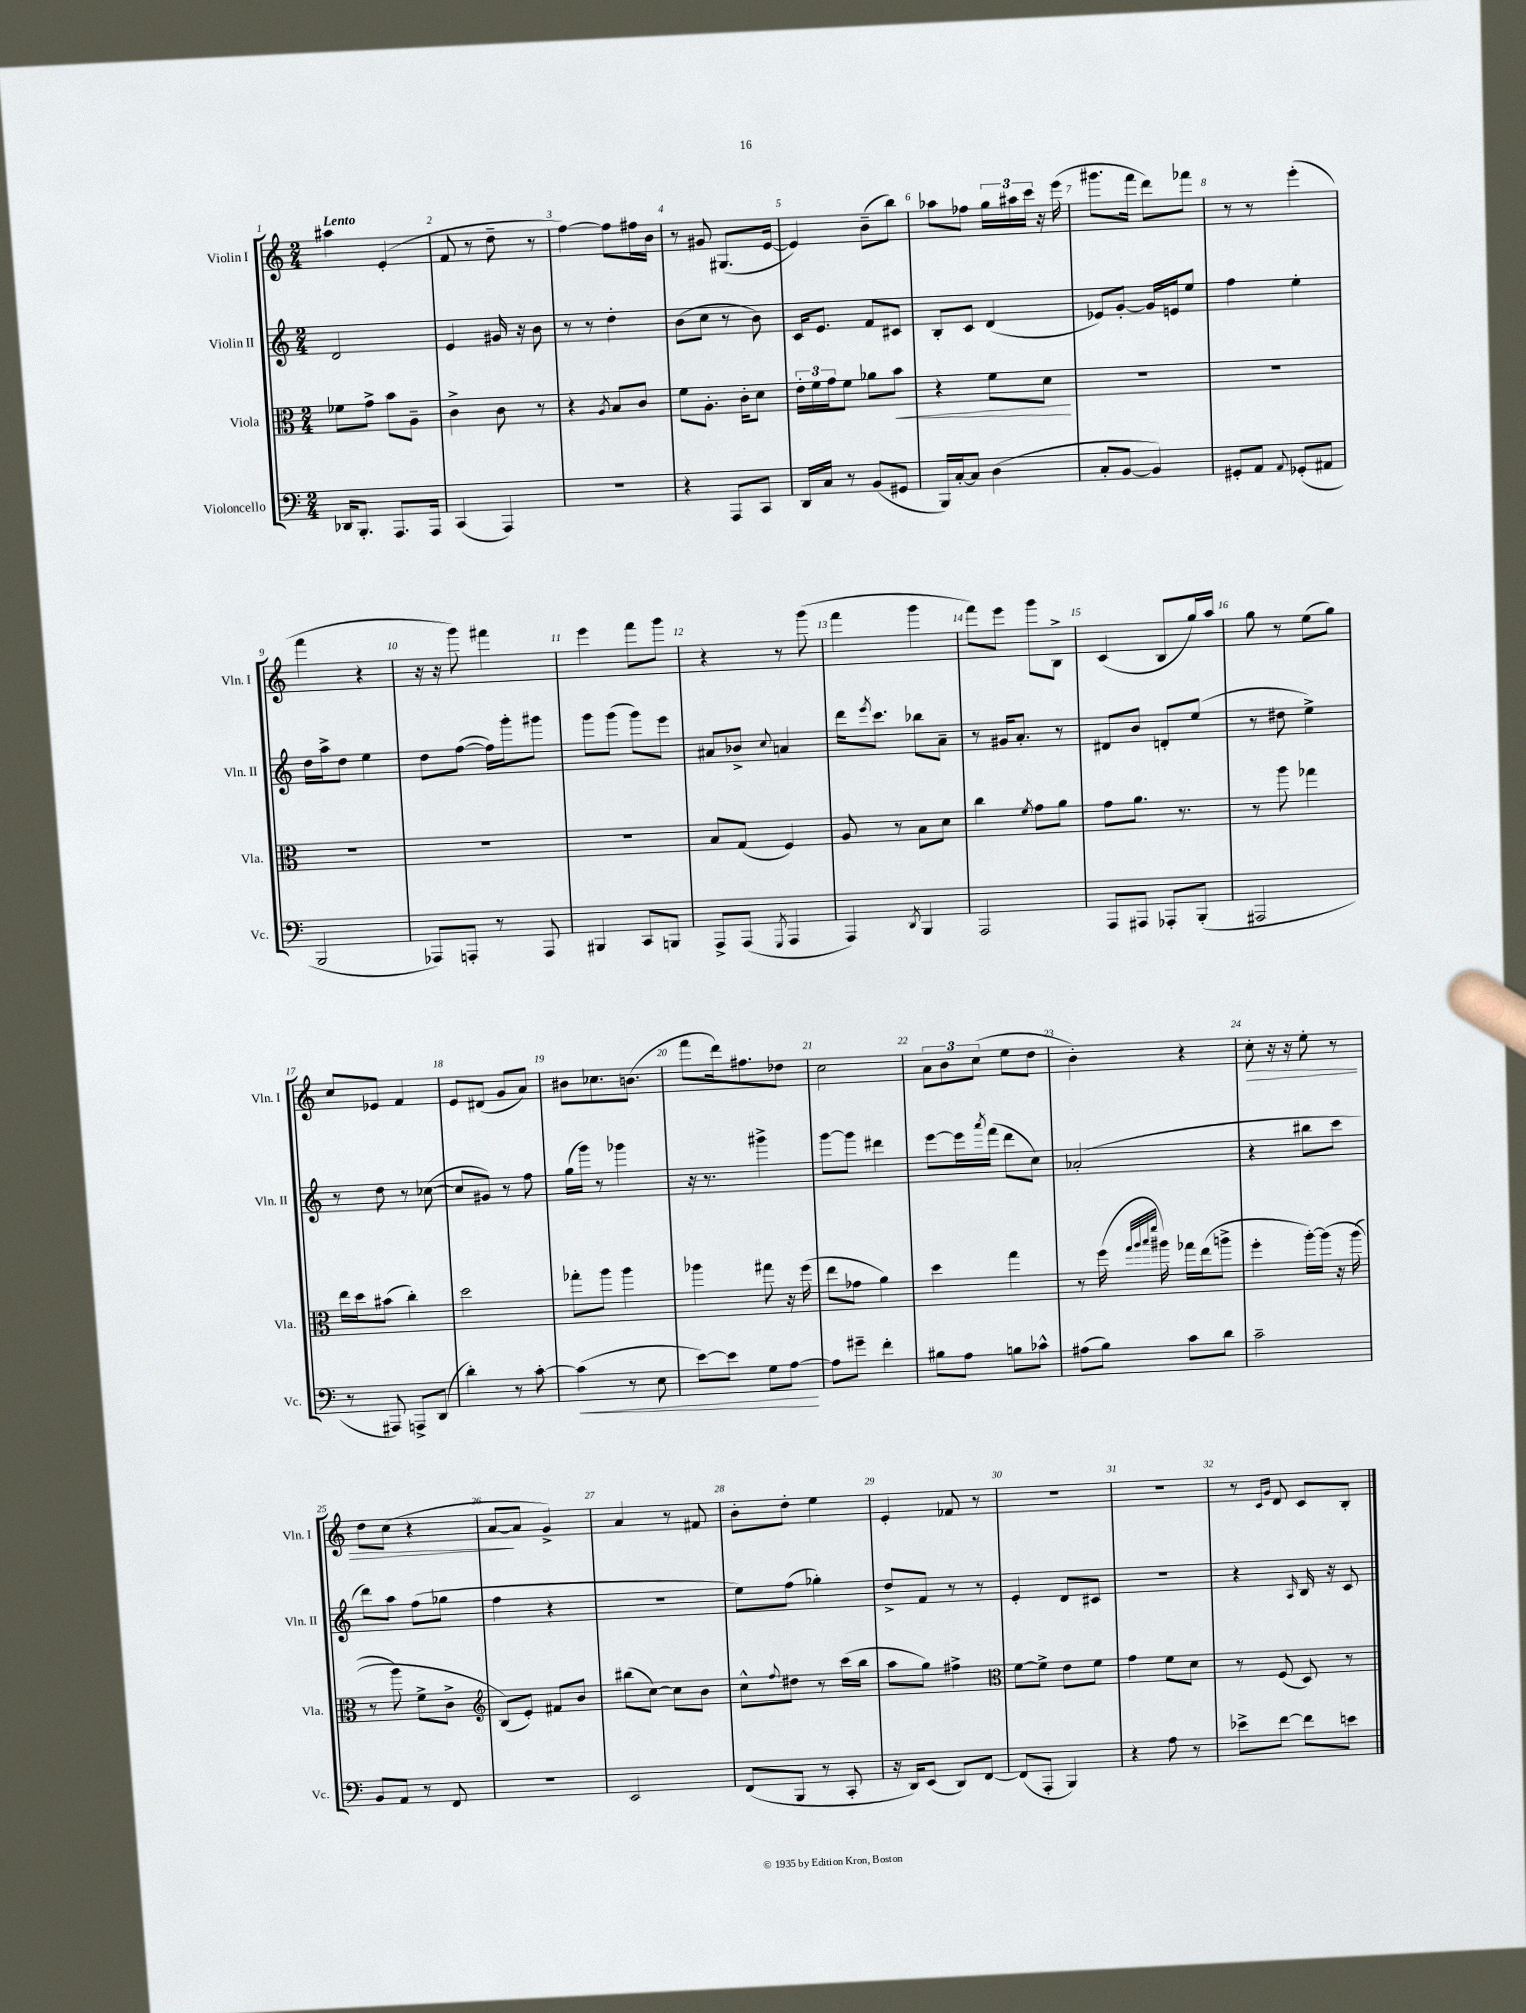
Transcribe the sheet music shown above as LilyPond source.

<<
\new StaffGroup <<
\new Staff = "s0" \with { instrumentName = "Violin I" shortInstrumentName = "Vln. I" } {
    \clef treble \key c \major \numericTimeSignature \time 2/4 \tempo "Lento"
    ais''4 e'4-.( |
    f'8 r8 d''8-- r8 |
    f''4~) f''8 fis''16 b'16 |
    r8 gis'8 gis8.( e'16~ |
    e'4) b'8--( b''8) |
    aes''8 fes''8 \tuplet 3/2 { g''16 ais''16 c'''16 } r16 e'''16( |
    gis'''8. f'''16 d'''8) fes'''8 |
    r8 r8 e'''4-.( |
    f'''4 r4 |
    r16 r16 g'''8) fis'''4 |
    e'''4 f'''8 g'''8 |
    r4 r8 g'''8( |
    f'''4 g'''4 |
    f'''8) e'''8 g'''8 b8-> |
    c'4( b8 g''16) a''16 |
    g''8 r8 e''8( g''8) |
    c''8 ees'8 f'4 |
    e'8 dis'8( g'8 a'8) |
    bis'8 ces''8. b'8.( |
    f'''8 d'''16) fis''8. des''8 |
    c''2 |
    \tuplet 3/2 { a'8 b'8 c''8( } e''8 d''8 |
    b'4-.) r4 |
    c''8-.\> r16 r16 e''8-. r8 |
    d''8 c''8( r4 |
    a'8~\! a'8 g'4->) |
    a'4 r8 fis'8 |
    b'8-. d''8-. e''4 |
    e'4-. fes'8 r8 |
    R2 |
    R2 |
    r8 \grace { c'16 g'16 } d'8 c'8 b8-. \bar "|." |
}
\new Staff = "s1" \with { instrumentName = "Violin II" shortInstrumentName = "Vln. II" } {
    \clef treble \key c \major \numericTimeSignature \time 2/4
    d'2 |
    e'4 gis'16 r16 b'8 |
    r8 r8 d''4-. |
    b'8( c''8 r8 b'8) |
    c'16 e'8. f'8 cis'8 |
    b8-. c'8 d'4( |
    ees'8) g'8~-. g'16 e'16 e''8 |
    f''4 e''4-. |
    d''16 a''16-> d''8 e''4 |
    d''8 f''8~( f''16) g'''16-. gis'''8 |
    g'''8 g'''8( g'''8) e'''8 |
    ais'8 bes'8-> \appoggiatura { c''8 } a'4 |
    d'''16 \acciaccatura { e'''8 } c'''8. bes''8 a'8-- |
    r8 gis'16 a'8.-. r8 |
    dis'8 b'8 d'8-. e''8( |
    r8 dis''8 e''4->) |
    r8 d''8 r8 ces''8~( |
    ces''8 gis'8) r8 f''8 |
    g''16( g'''16) r8 ges'''4 |
    r16 r8. gis'''4-> |
    g'''8~ g'''8 dis'''4 |
    e'''8~ e'''16 \acciaccatura { a'''8 } f'''16( d'''8 c''8) |
    aes'2-.( |
    r4 bis''8 c'''8 |
    d'''8) a''8 f''8( ges''8 |
    f''4 r4 |
    R2 |
    e''8) f''8( ges''4-.) |
    d''8-> f'8 r8 r8 |
    e'4-. d'8 cis'8 |
    R2 |
    r4 \grace { a16 } b16 r16 c'8 \bar "|." |
}
\new Staff = "s2" \with { instrumentName = "Viola" shortInstrumentName = "Vla." } {
    \clef alto \key c \major \numericTimeSignature \time 2/4
    fes'8 g'8-> b'8 a8-- |
    c'4-> c'8 r8 |
    r4 \acciaccatura { a8 } b8 c'8 |
    f'8 a8.-. c'16-. d'8 |
    \tuplet 3/2 { e'16-. f'16 g'16 } f'8 aes'8 b'8\< |
    r4 f'8 d'8\! |
    R2 |
    R2 |
    R2 |
    R2 |
    R2 |
    b8 g8( f4) |
    a8 r8 b8 d'8 |
    c''4 \acciaccatura { f'8 } g'8 a'8 |
    g'8 a'8. r8. |
    r8 a''8 ges''4 |
    e''16 d''16 bis'8( c''4-.) |
    d''2 |
    ges''8-. a''8 a''4 |
    aes''4 gis''8 r16 f''16( |
    e''8 ges'8 a'4) |
    d''4 g''4 |
    r8 f''16( \grace { g''32 a''32 b''32 f'''32 } ais''16) ges''16 e''16( a''8-> |
    f''4-. a''16~-.) a''16\( r16 a''16( |
    r8 a''8) f'8-> c'8-> |
    \clef treble b8(\) e'8-.) fis'8 b'8 |
    bis''8( c''8~) c''8 b'8 |
    c''8-^ \appoggiatura { f''8 } dis''8 r8 c'''16( b''16 |
    a''8 g''8) fis''4-> |
    \clef alto f'8~ f'8-> e'8 f'8 |
    g'4 f'8 d'8 |
    r8 f8( d8) r8 \bar "|." |
}
\new Staff = "s3" \with { instrumentName = "Violoncello" shortInstrumentName = "Vc." } {
    \clef bass \key c \major \numericTimeSignature \time 2/4
    des,16 b,,8.-. a,,8. a,,16 |
    c,4( a,,4) |
    r2 |
    r4 a,,8 c,8 |
    d,16 c16 r8 b,8( gis,8 |
    b,,16) c16~-. c8 d4( |
    c8-. b,8~ b,4) |
    gis,8-. a,8 \appoggiatura { a,8 } ges,8-.( ais,8 |
    b,,2 |
    aes,,8) a,,8-. r8 a,,8 |
    bis,,4 c,8 b,,8 |
    a,,8-> a,,8( \acciaccatura { g,,8 } a,,4 |
    a,,4) \acciaccatura { d,8 } b,,4 |
    a,,2 |
    a,,8 ais,,8 aes,,8-. b,,8-.( |
    ais,,2 |
    r8 ais,,8) a,,8-> d,8( |
    d'4-.) r8 c'8~-. |
    c'4\<( r8 e8 |
    e'8~) e'8 g8 a8~\! |
    a8 gis'8-- f'4-. |
    bis8 a8 b8 ces'8-^ |
    ais8( b8) c'8 d'8 |
    c'2-- |
    b,8 a,8 r8 f,8 |
    R2 |
    e,2 |
    f,8( b,,8 r8 c,8-. |
    r16 d,16) e,8( d,8) f,8~ |
    f,8( a,,8-. b,,4) |
    r4 a8 r8 |
    ees'8-> f'8~ f'8 e'8 \bar "|." |
}
>>
>>
\layout { \context { \Score \override BarNumber.break-visibility = ##(#f #t #t) barNumberVisibility = #all-bar-numbers-visible } }
